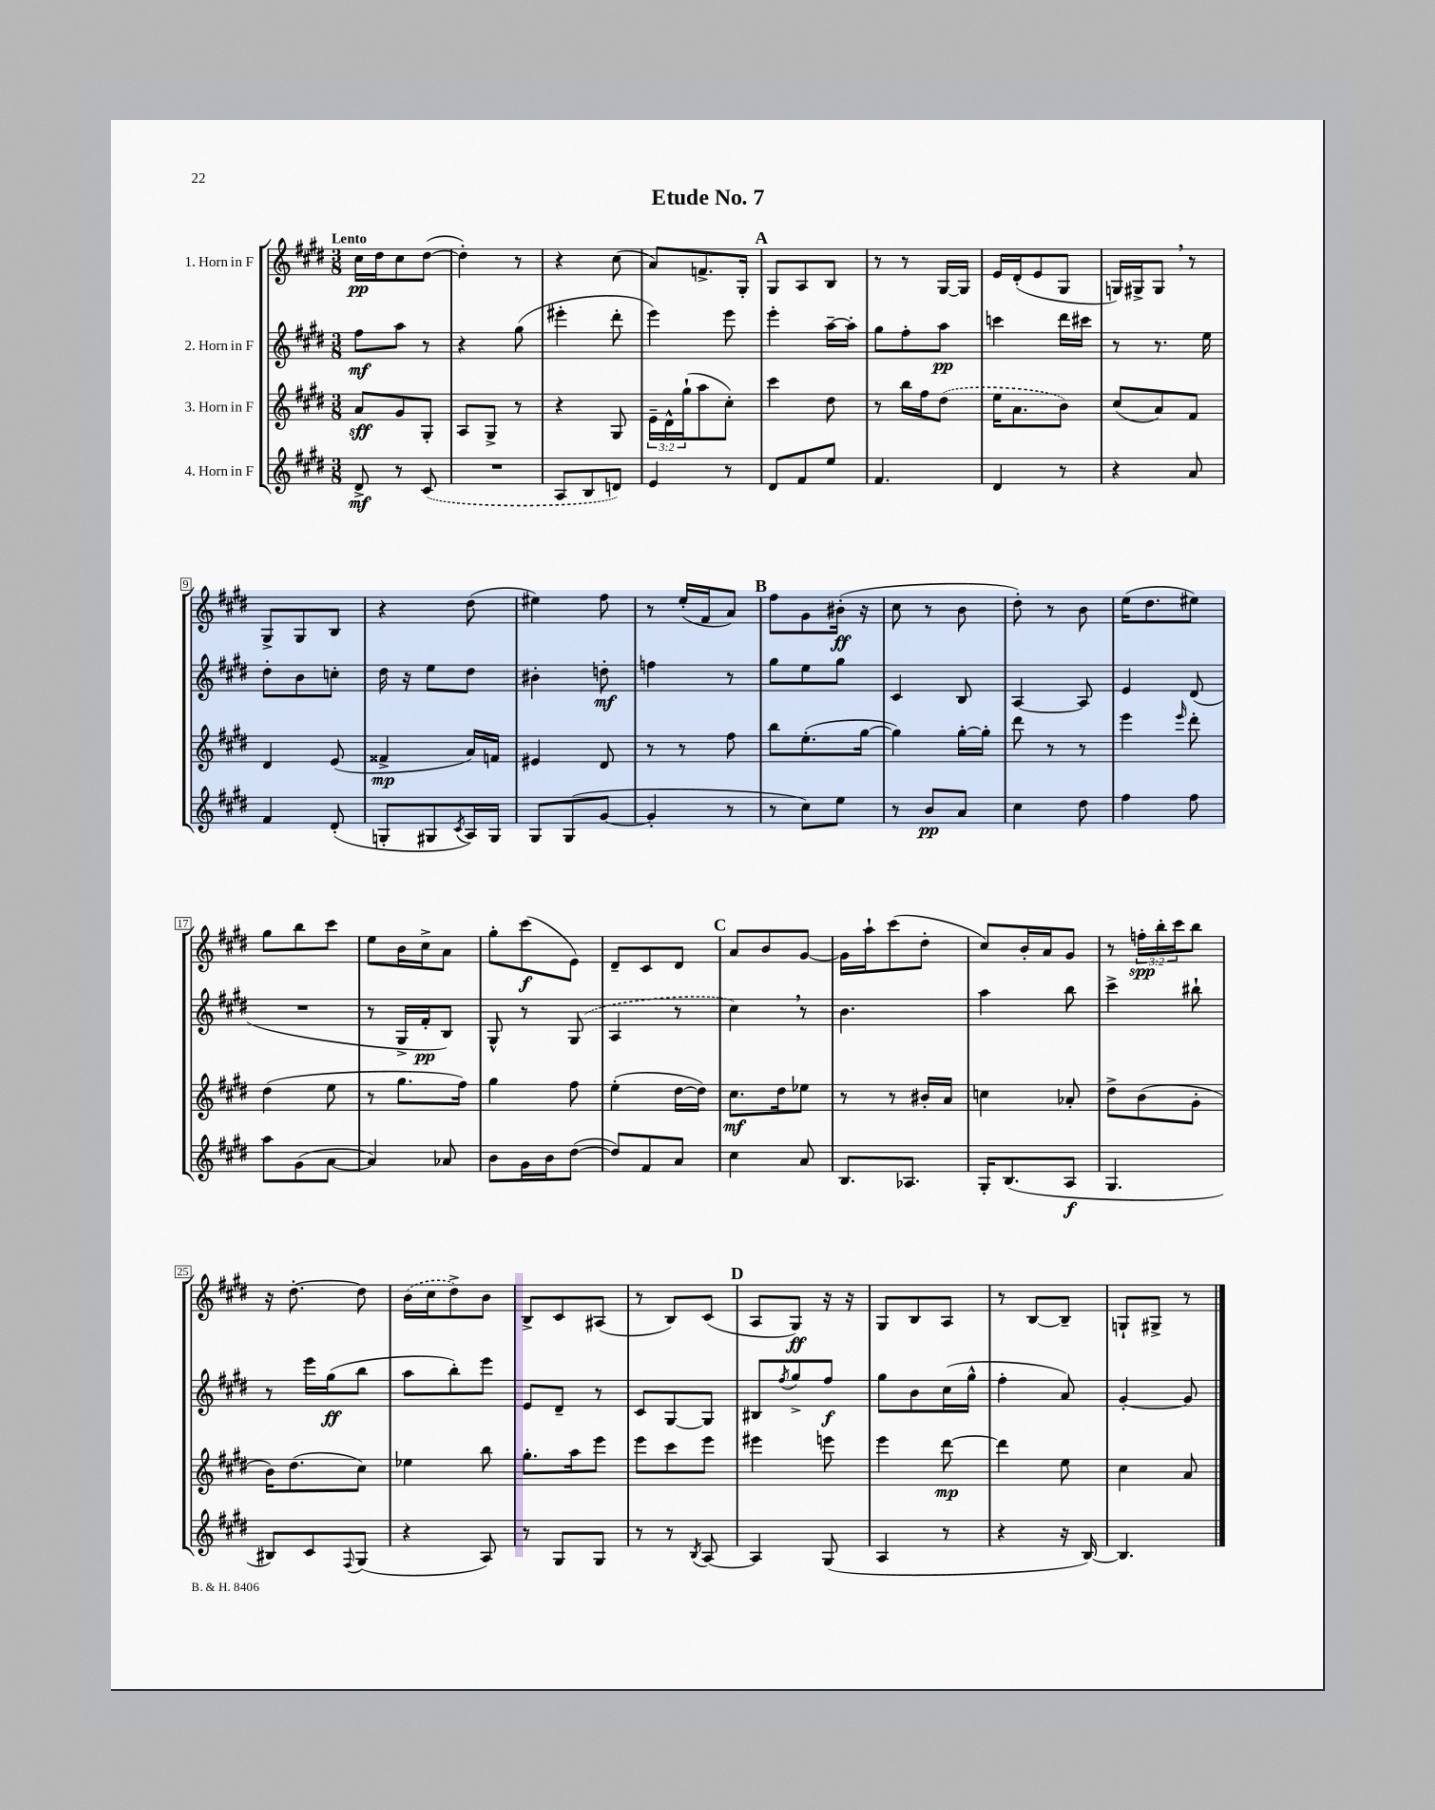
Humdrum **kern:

**kern	**dynam	**kern	**dynam	**kern	**dynam	**kern	**dynam
*part4	*part4	*part3	*part3	*part2	*part2	*part1	*part1
*staff4	*staff4	*staff3	*staff3	*staff2	*staff2	*staff1	*staff1
*I"4. Horn in F	*	*I"3. Horn in F	*	*I"2. Horn in F	*	*I"1. Horn in F	*
*clefG2	*	*clefG2	*	*clefG2	*	*clefG2	*
*k[f#c#g#d#]	*	*k[f#c#g#d#]	*	*k[f#c#g#d#]	*	*k[f#c#g#d#]	*
*M3/8	*	*M3/8	*	*M3/8	*	*M3/8	*
=1	=1	=1	=1	=1	=1	=1	=1
!	!	!	!	!	!	!LO:TX:a:B:t=Lento	!
8d#^/	mf	8a/L	sff	8ff#\L	mf	16cc#\LL	pp
.	.	.	.	.	.	16dd#\J	.
8r	.	8g#/	.	8aa\J	.	8cc#\	.
(8c#/	.	8G#'/J	.	8r	.	([8dd#\J	.
=2	=2	=2	=2	=2	=2	=2	=2
4.r	.	8A/L	.	4r	.	4dd#'\])	.
.	.	8G#^/J	.	.	.	.	.
.	.	8r	.	(8gg#\	.	8r	.
=3	=3	=3	=3	=3	=3	=3	=3
8A/L	.	4r	.	4eee#X'\	.	4r	.
8B/	.	.	.	.	.	.	.
8dn/J)	.	8G#/	.	8ddd#'\	.	(8cc#\	.
=4	=4	=4	=4	=4	=4	=4	=4
4e/	.	24e~\LL	.	4eee\)	.	8a/L)	.
.	.	24d#^^\	.	.	.	.	.
.	.	(24gg#`\J	.	.	.	.	.
.	.	8aa\	.	.	.	8.fn^/	.
8r	.	8cc#'\J)	.	8eee\	.	.	.
.	.	.	.	.	.	16G#'/Jk	.
!!LO:REH:place=s1:t=A
=5	=5	=5	=5	=5	=5	=5	=5
8d#/L	.	4ccc#\	.	4eee'\	.	8G#/L	.
8f#/	.	.	.	.	.	8A/	.
8ee/J	.	8dd#\	.	[16aa~\LL	.	8B/J	.
.	.	.	.	16aa'\JJ]	.	.	.
=6	=6	=6	=6	=6	=6	=6	=6
4.f#/	.	8r	.	8gg#\L	.	8r	.
.	.	16bb\LL	.	8ff#'\	.	8r	.
.	.	16ff#\J	.	.	.	.	.
.	.	(8dd#\J	.	8aa\J	pp	[16G#/LL	.
.	.	.	.	.	.	16G#/JJ]	.
=7	=7	=7	=7	=7	=7	=7	=7
4d#/	.	16ee\KL	.	4cccn\	.	16e/LL	.
.	.	8.a\	.	.	.	(16d#'/J	.
.	.	.	.	.	.	8e/	.
8r	.	8b\J)	.	16ddd#\LL	.	8G#/J	.
.	.	.	.	16ccc#X\JJ	.	.	.
=8	=8	=8	=8	=8	=8	=8	=8
4r	.	(8cc#/L	.	8r	.	16Gn/LL)	.
.	.	.	.	.	.	16G#X^/J	.
.	.	8a/)	.	8.r	.	8G#,/J	.
8a/	.	8f#/J	.	.	.	8r	.
.	.	.	.	16ee\	.	.	.
!!LO:LB:g=z
=9	=9	=9	=9	=9	=9	=9	=9
4f#/	.	4d#/	.	8dd#'\L	.	8G#^/L	.
.	.	.	.	8b\	.	8G#/	.
(8d#'/	.	(8e/	.	8ccn'\J	.	8B/J	.
=10	=10	=10	=10	=10	=10	=10	=10
8Gn'/L	.	4f##X^/	mp	16dd#\	.	4r	.
.	.	.	.	16r	.	.	.
8G#X/	.	.	.	8ee\L	.	.	.
8qc#/	.	.	.	.	.	.	.
16A/L)	.	16a/LL)	.	8dd#\J	.	(8dd#\	.
16G#/JJ	.	16fn/JJ	.	.	.	.	.
=11	=11	=11	=11	=11	=11	=11	=11
8G#/L	.	4e#X/	.	4b#X'\	.	4ee#X\)	.
(8G#/	.	.	.	.	.	.	.
[8g#/J	.	8d#/	.	8ddn'\	mf	8ff#\	.
=12	=12	=12	=12	=12	=12	=12	=12
4g#'/]	.	8r	.	4ffn\	.	8r	.
.	.	8r	.	.	.	(16ee'/LL	.
.	.	.	.	.	.	16f#/J	.
8r	.	8ff#\	.	8r	.	8a/J)	.
!!LO:REH:place=s1:t=B
=13	=13	=13	=13	=13	=13	=13	=13
8r	.	8bb\L	.	8gg#\L	.	8ff#\L	.
8cc#\L)	.	(8.ee'\	.	8ee\	.	8g#\	.
8ee\J	.	.	.	8gg#\J	.	(16b#X'\Jk	ff
.	.	[16gg#\Jk	.	.	.	16r	.
=14	=14	=14	=14	=14	=14	=14	=14
8r	.	4gg#\])	.	4c#/	.	8cc#\	.
8b/L	pp	.	.	.	.	8r	.
8a/J	.	[16gg#'\LL	.	8B/	.	8b\	.
.	.	16gg#'\JJ]	.	.	.	.	.
=15	=15	=15	=15	=15	=15	=15	=15
4cc#\	.	8ddd#\	.	[4A/	.	8dd#'\)	.
.	.	8r	.	.	.	8r	.
8dd#\	.	8r	.	8A/]	.	8b\	.
=16	=16	=16	=16	=16	=16	=16	=16
4ff#\	.	4eee\	.	4e/	.	(16ee\KL	.
.	.	.	.	.	.	8.dd#\	.
.	.	16qqeee/	.	.	.	.	.
8ff#\	.	8ddd#'\	.	(8d#/	.	8ee#X\J)	.
!!LO:LB:g=z
=17	=17	=17	=17	=17	=17	=17	=17
8aa\L	.	(4dd#\	.	4.r	.	8gg#\L	.
(8g#\	.	.	.	.	.	8bb\	.
[8a\J	.	8ee\	.	.	.	8ccc#\J	.
=18	=18	=18	=18	=18	=18	=18	=18
4a/])	.	8r	.	8r	.	8ee\L	.
.	.	8.gg#\L	.	16G#^/LL	.	16b\L	.
.	.	.	.	16f#'/J	pp	16cc#^\J	.
8a-X/	.	.	.	8B/J)	.	8a\J	.
.	.	16ff#\Jk)	.	.	.	.	.
=19	=19	=19	=19	=19	=19	=19	=19
8b\L	.	4gg#\	.	8G#^^/	.	8gg#'\L	.
16g#\L	.	.	.	8r	.	(8ccc#\	f
16b\J	.	.	.	.	.	.	.
([8dd#\J	.	8ff#\	.	(8G#/	.	8e\J)	.
=20	=20	=20	=20	=20	=20	=20	=20
8dd#/L])	.	(4ee'\	.	4A/	.	8d#~/L	.
8f#/	.	.	.	.	.	8c#/	.
8a/J	.	[16dd#\LL	.	8r	.	8d#/J	.
.	.	16dd#\JJ])	.	.	.	.	.
!!LO:REH:place=s1:t=C
=21	=21	=21	=21	=21	=21	=21	=21
4cc#\	.	8.cc#\L	mf	4cc#,\)	.	8a/L	.
.	.	.	.	.	.	8b/	.
.	.	16dd#\k	.	.	.	.	.
8a/	.	8ee-X\J	.	8r	.	[8g#/J	.
=22	=22	=22	=22	=22	=22	=22	=22
8.B/L	.	8r	.	4.b\	.	16g#\LL]	.
.	.	.	.	.	.	16aa`\J	.
.	.	8r	.	.	.	(8ccc#\	.
8.A-X/J	.	.	.	.	.	.	.
.	.	16b#X'/LL	.	.	.	8dd#'\J	.
.	.	16a/JJ	.	.	.	.	.
=23	=23	=23	=23	=23	=23	=23	=23
16G#'/KL	.	4ccn\	.	4aa\	.	8cc#/L)	.
(8.B/	.	.	.	.	.	.	.
.	.	.	.	.	.	16b'/L	.
.	.	.	.	.	.	16a/J	.
8A/J	f	8a-X'/	.	8bb\	.	8g#/J	.
=24	=24	=24	=24	=24	=24	=24	=24
4.G#/	.	8dd#^\L	.	4ccc#^\	.	8r	.
.	.	(8b\	.	.	.	24ffn'\LL	spp
.	.	.	.	.	.	24bb'\	.
.	.	.	.	.	.	24ccc#\J	.
.	.	8g#'\J	.	8bb#X`\	.	8bb\J	.
!!LO:LB:g=z
=25	=25	=25	=25	=25	=25	=25	=25
8B#X/L)	.	16b\KL)	.	8r	.	16r	.
.	.	(8.dd#\	.	.	.	[8.dd#'\	.
8c#/	.	.	.	16eee\LL	.	.	.
.	.	.	.	(16gg#\J	ff	.	.
8qqF#/	.	.	.	.	.	.	.
(8G#/J	.	8cc#\J)	.	8bb\J	.	8dd#\]	.
=26	=26	=26	=26	=26	=26	=26	=26
4r	.	4ee-X\	.	8aa\L	.	(16b\LL	.
.	.	.	.	.	.	16cc#\J	.
.	.	.	.	8bb'\)	.	8dd#^\)	.
8A/)	.	8bb\	.	8eee\J	.	8b\J	.
=27	=27	=27	=27	=27	=27	=27	=27
8r	.	8.gg#'\L	.	8e/L	.	8B^/L	.
8G#/L	.	.	.	8d#~/J	.	8c#/	.
.	.	16aa\k	.	.	.	.	.
8G#/J	.	8eee\J	.	8r	.	(8A#X/J	.
=28	=28	=28	=28	=28	=28	=28	=28
8r	.	8eee\L	.	8c#/L	.	8r	.
8r	.	8ccc#\	.	[8G#/	.	8B/L)	.
8qB/	.	.	.	.	.	.	.
[8A/	.	8eee\J	.	8G#/J]	.	(8c#/J	.
!!LO:REH:place=s1:t=D
=29	=29	=29	=29	=29	=29	=29	=29
4A/]	.	4eee#X\	.	8B#X/L	.	8A/L	.
.	.	.	.	8qff#/	.	.	.
.	.	.	.	8gg#^/	.	8G#/J)	ff
(8G#/	.	8eeen\	.	8ff#/J	f	16r	.
.	.	.	.	.	.	16r	.
=30	=30	=30	=30	=30	=30	=30	=30
4A/	.	4eee\	.	8gg#\L	.	8G#/L	.
.	.	.	.	8b\	.	8B/	.
8r	.	[8ddd#\	mp	(16cc#\L	.	8A/J	.
.	.	.	.	16gg#^^\JJ	.	.	.
=31	=31	=31	=31	=31	=31	=31	=31
4r	.	4ddd#\]	.	4ff#'\	.	8r	.
.	.	.	.	.	.	[8B/L	.
16r	.	8ee\	.	8a/)	.	8B~/J]	.
[16B/)	.	.	.	.	.	.	.
=32	=32	=32	=32	=32	=32	=32	=32
4.B/]	.	4cc#\	.	[4g#'/	.	8Gn`/L	.
.	.	.	.	.	.	8G#X^/J	.
.	.	8a/	.	8g#/]	.	8r	.
==	==	==	==	==	==	==	==
*-	*-	*-	*-	*-	*-	*-	*-
